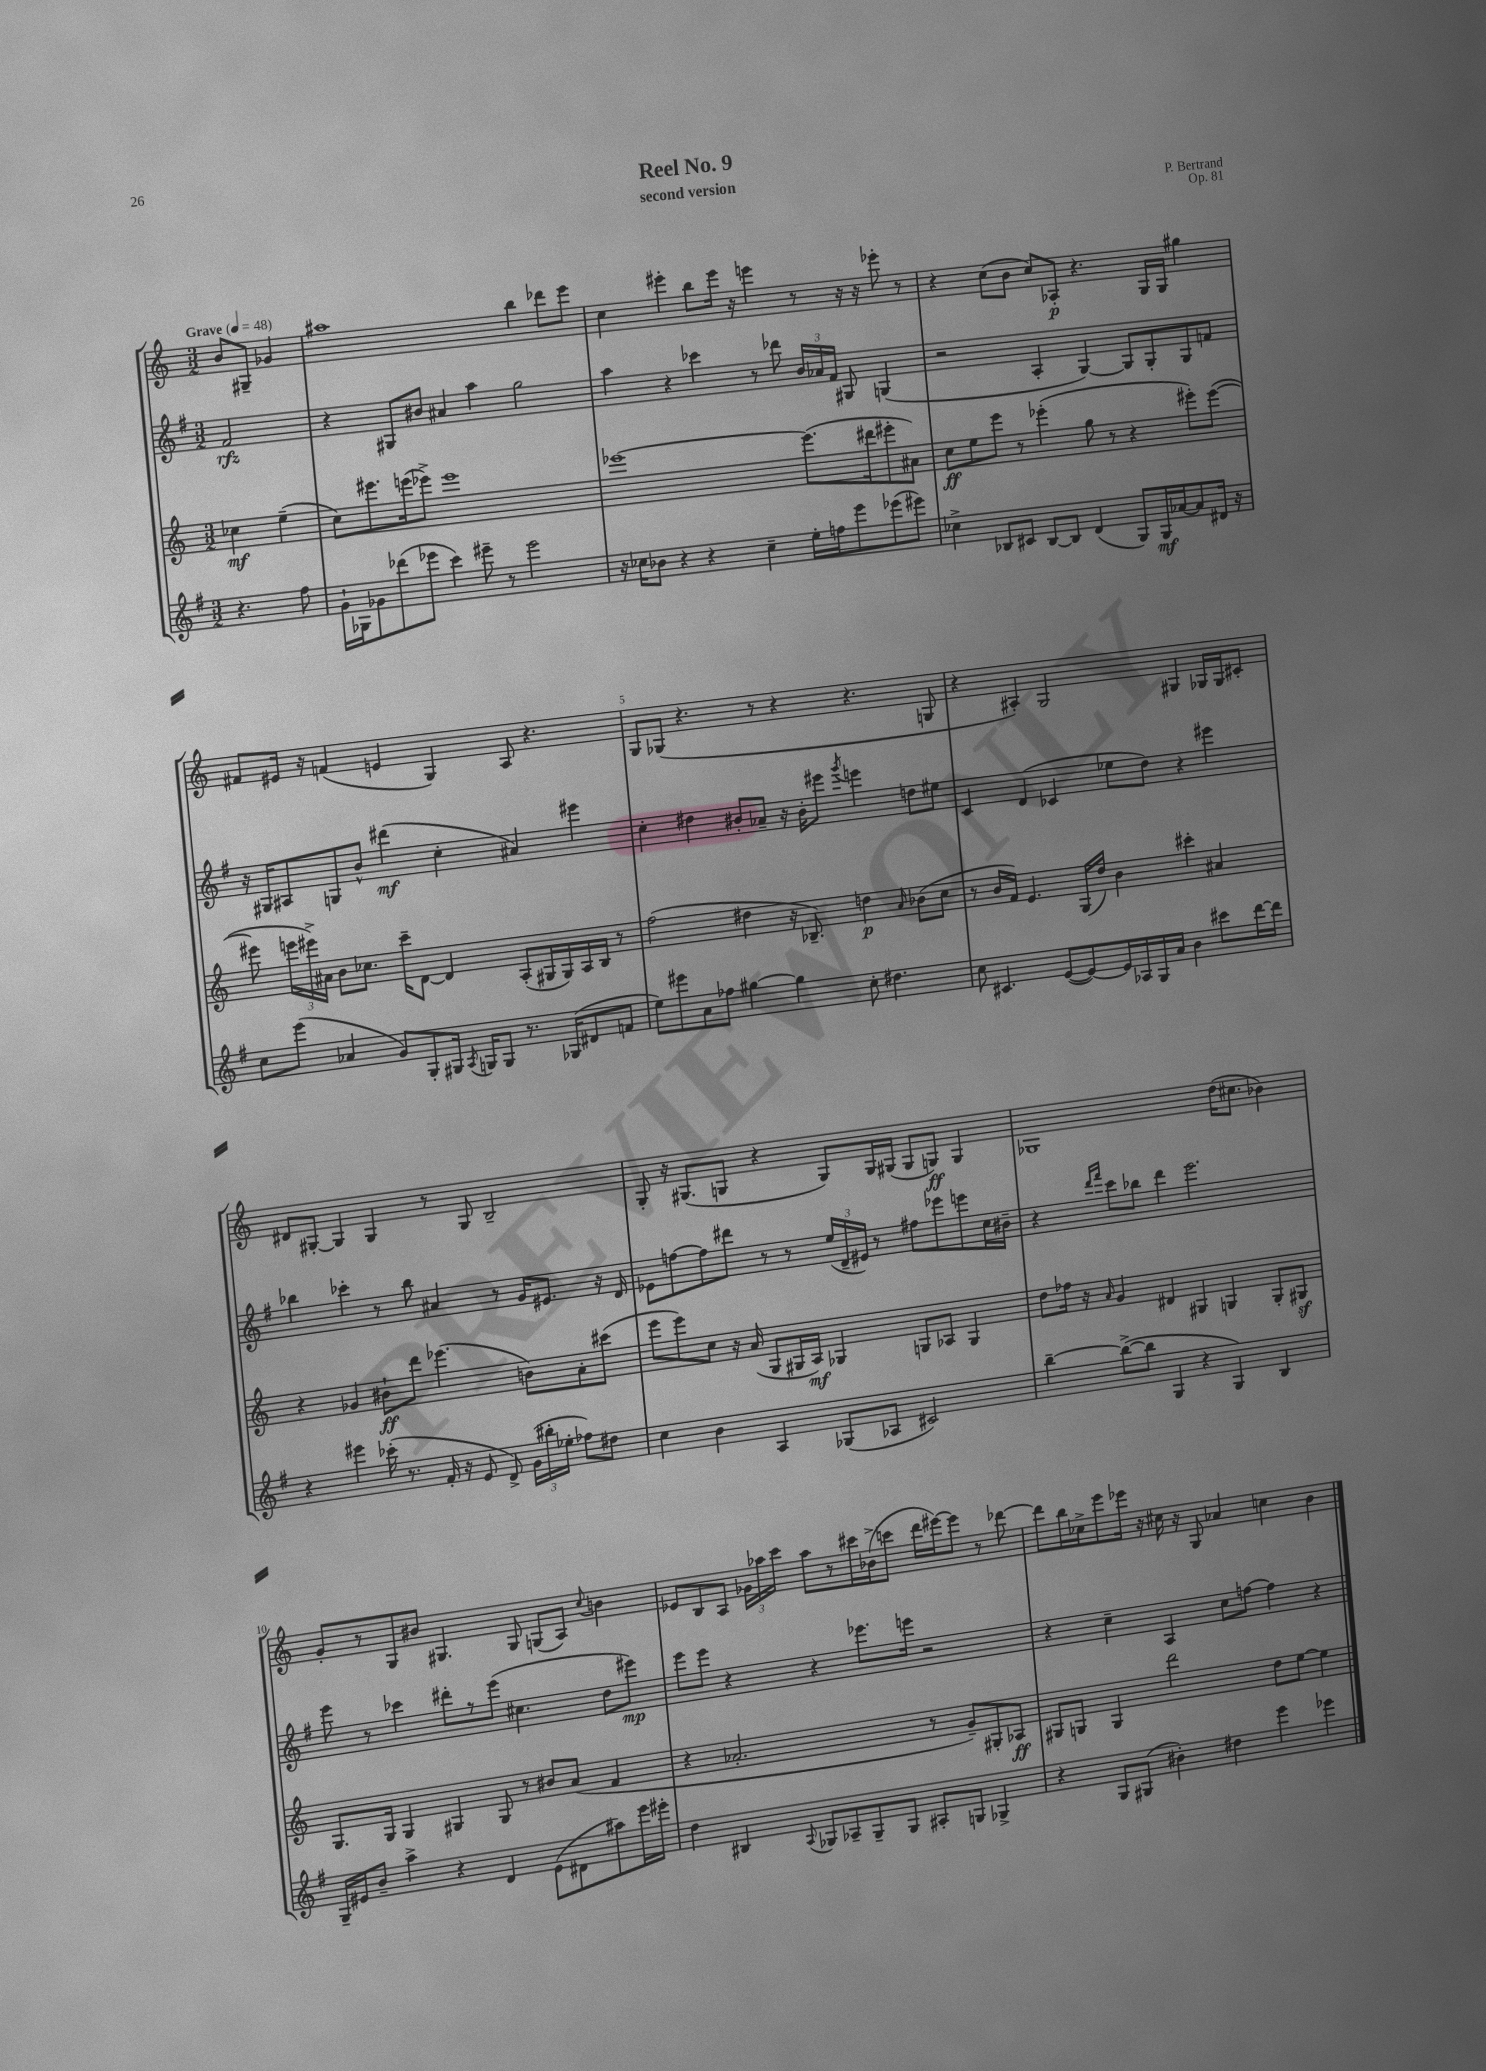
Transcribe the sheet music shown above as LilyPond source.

\header { title = "Reel No. 9" composer = "P. Bertrand" subtitle = "second version" opus = "Op. 81" }
<<
\new StaffGroup <<
\new Staff = "s0" {
    \clef treble \key c \major \numericTimeSignature \time 3/2 \partial 2 \tempo "Grave" 4 = 48
    \autoBeamOff b'8[ gis8]-- ges'4 |
    ais''1 b''4 des'''8[ e'''8] |
    c''4 eis'''4-. b''8[ eis'''16] r16 e'''4 r8 r16 r16 ees'''8-. r8 |
    r4 c''8[( b'8] c''8[) aes8]-.\p r4. g16[ g16] gis''4 |
    fis'8[ eis'16] r16 f'4( e'4 g4) a8 r4. |
    g8[ ges8]( r4. r8 r4 r4. g8 |
    r4 ais4-.) g2 gis4 ges16[ ges16 cis'8]-. |
    dis'8[ gis8]~-. gis4 gis4 r8 gis8 b2-- |
    g8-. r16 gis8.[( g8] r4 g8[) g16 gis16]( gis8[ g8]\ff) g4 |
    ges1 d''16[( cis''8.] bes'4) |
    g'8[-. r8 g8 bis'8] gis4. gis8 g8[( a8]) \appoggiatura { c''8 } b'4 |
    ees'8[ b8 a8] \tuplet 3/2 { ges'16[ aes''16 c'''16] } aes''8[ r8 cis'''16 bes'16->( c'''8] d'''16[ eis'''16~) eis'''8] r8 des'''8~ |
    des'''8[ b''16 ces''16-> e'''8 ees'''16] r16 cis''16 r16 g8 aes'4 c''4 b'4 \bar "|." |
}
\new Staff = "s1" {
    \clef treble \key g \major \numericTimeSignature \time 3/2 \partial 2
    \autoBeamOff fis'2\rfz |
    r4 gis8[ bis'8] ais'4 a''4 g''2 |
    a''4 r4 ces'''4 r8 des'''8 \tuplet 3/2 { b'16[ aes'16 fis'16] } gis8 g4( |
    r2 a4-. g4~) g8[ g8-. g8 f'8] |
    r16 gis16[ ais8 g8 b'8]-^ dis'''4\mf( c''4-. ais'4) eis'''4 |
    c''4-. dis''4 bis'8[-. aes'8]-- r16 bis'16[-. eis'''8] \acciaccatura { g'''8 } e'''4 d''8[ eis''8] |
    c'4 d'4( ces'4 ees''8[ d''8]) r4 eis'''4 |
    bes''4 ces'''4-. r8 bes''8 ais'4 r8 g'16[ eis'8.] r16 d'16 |
    ees'8[ f''8~ f''8 dis'''8] r8 r8 \tuplet 3/2 { e''16[( d'16-- eis'16]) } r8 fis''8[ ees'''8 e'''8 c''16 bis'16]-- |
    r4 \grace { d'''16[ fis'''16] } c'''8[ bes''8] d'''4 e'''2. |
    e'''8 r8 ces'''4 dis'''8[-. r8 e'''8]( cis''4. d''8[ eis'''8]\mp) |
    e'''8[ e'''8] r4 r4 ees'''8.[ e'''16] r2 |
    r4 c''4-- a4 c''8[ f''8]~ f''4 r4 \bar "|." |
}
\new Staff = "s2" {
    \clef treble \key c \major \numericTimeSignature \time 3/2 \partial 2
    \autoBeamOff ces''4\mf e''4--( |
    c''8[) eis'''8. e'''16( ees'''8]->) ees'''1 |
    ees'''1~ ees'''8.[( dis'''16 eis'''8-. ais'8]) |
    c''8[\ff e''8 e'''8] r8 ees'''4-.( g''8 r8 r4 eis'''8[-.) eis'''8]~( |
    eis'''8 \tuplet 3/2 { e'''16[ eis'''16->) ais'16] } b'8[ ces''8.] c'''16[-- d'8]~ d'4 a8[-.( gis16 gis16) a16 b16] r8 |
    f''2( dis''4 r16 bes8.--) d''4\p \grace { a'16 } bes'8[( c''8] |
    r8 b'16[ f'16]) e'4. g16[( d''16]) b'4 cis'''4-. ais'4 |
    r4 ges'4 bis'8[-!\ff d'''8] ees'''4.( b'8[) a'8-. cis'''8]( |
    e'''8[ e'''8) c''8] r16 a'16( g8[ gis16 a16]\mf) ges4 g8[ aes8] g4 |
    d''8[ fes''16] r16 \grace { a'16 } g'4 dis'4 gis4 g4 g8[-. gis8]\sf |
    g8.[ g16] g4 gis4 gis8 r8 bis'8[ a'8]( f'4 |
    r4 aes'2.-. r8 g'8[--) gis8-. aes8]\ff |
    gis8[ g8] g4 d'''2 d''8[ e''8]~ e''4 \bar "|." |
}
\new Staff = "s3" {
    \clef treble \key g \major \numericTimeSignature \time 3/2 \partial 2
    \autoBeamOff r4. fis''8 |
    g'16[-! ges16 ges'8 des'''8( ees'''8] c'''4) eis'''8-- r8 eis'''2 |
    r16 ces''16[ bes'8] r4 r4 ces''4-- e''16[-. f''16 e'''8 ees'''8( eis'''8]) |
    ces''4-> bes8[ cis'8] bes8[~ bes8] d'4( g8[) g16\mf aes'16~ aes'8 dis'16] r16 |
    c''8[ e'''8]( aes'4 g'8[) g8-. gis16] \acciaccatura { a8 } g16[ g8] r8. ges16[( dis'8 f'8] |
    e''8[) eis'''8 a'8 fes''8] gis''4~ gis''4 c''8-. dis''4. |
    c''8 cis'4. e'8[~( e'8~) e'16 aes16 g16 a'16] b'4 cis'''8[ d'''16~ d'''16] |
    r4 eis'''4 ces'''16-.( r8. fis'16-. r16 e'8 d'8->) \tuplet 3/2 { g'16[( bis''16-. ees''16]-. } fes''8[) dis''8] |
    c''4 b'4 a4 ges8[( aes8] cis'2) |
    b''4~-- b''8[~->( b''8] g4 r4 g4) b4 |
    g16[-- eis'16 b'8]-- a''4-> r4 d'4 eis'8[( dis'8 ais''8) e'''16 eis'''16]-. |
    d''4 bis4 \appoggiatura { a8 } ges8[ aes8-- ges8-- ges8] ais8[-. g8] ges4-> |
    r4 g8[ gis8]( bis'4-.) dis''4 e'''4 ees'''4 \bar "|." |
}
>>
>>
\layout { \context { \Score \override BarNumber.break-visibility = ##(#f #t #t) barNumberVisibility = #(every-nth-bar-number-visible 5) } }
